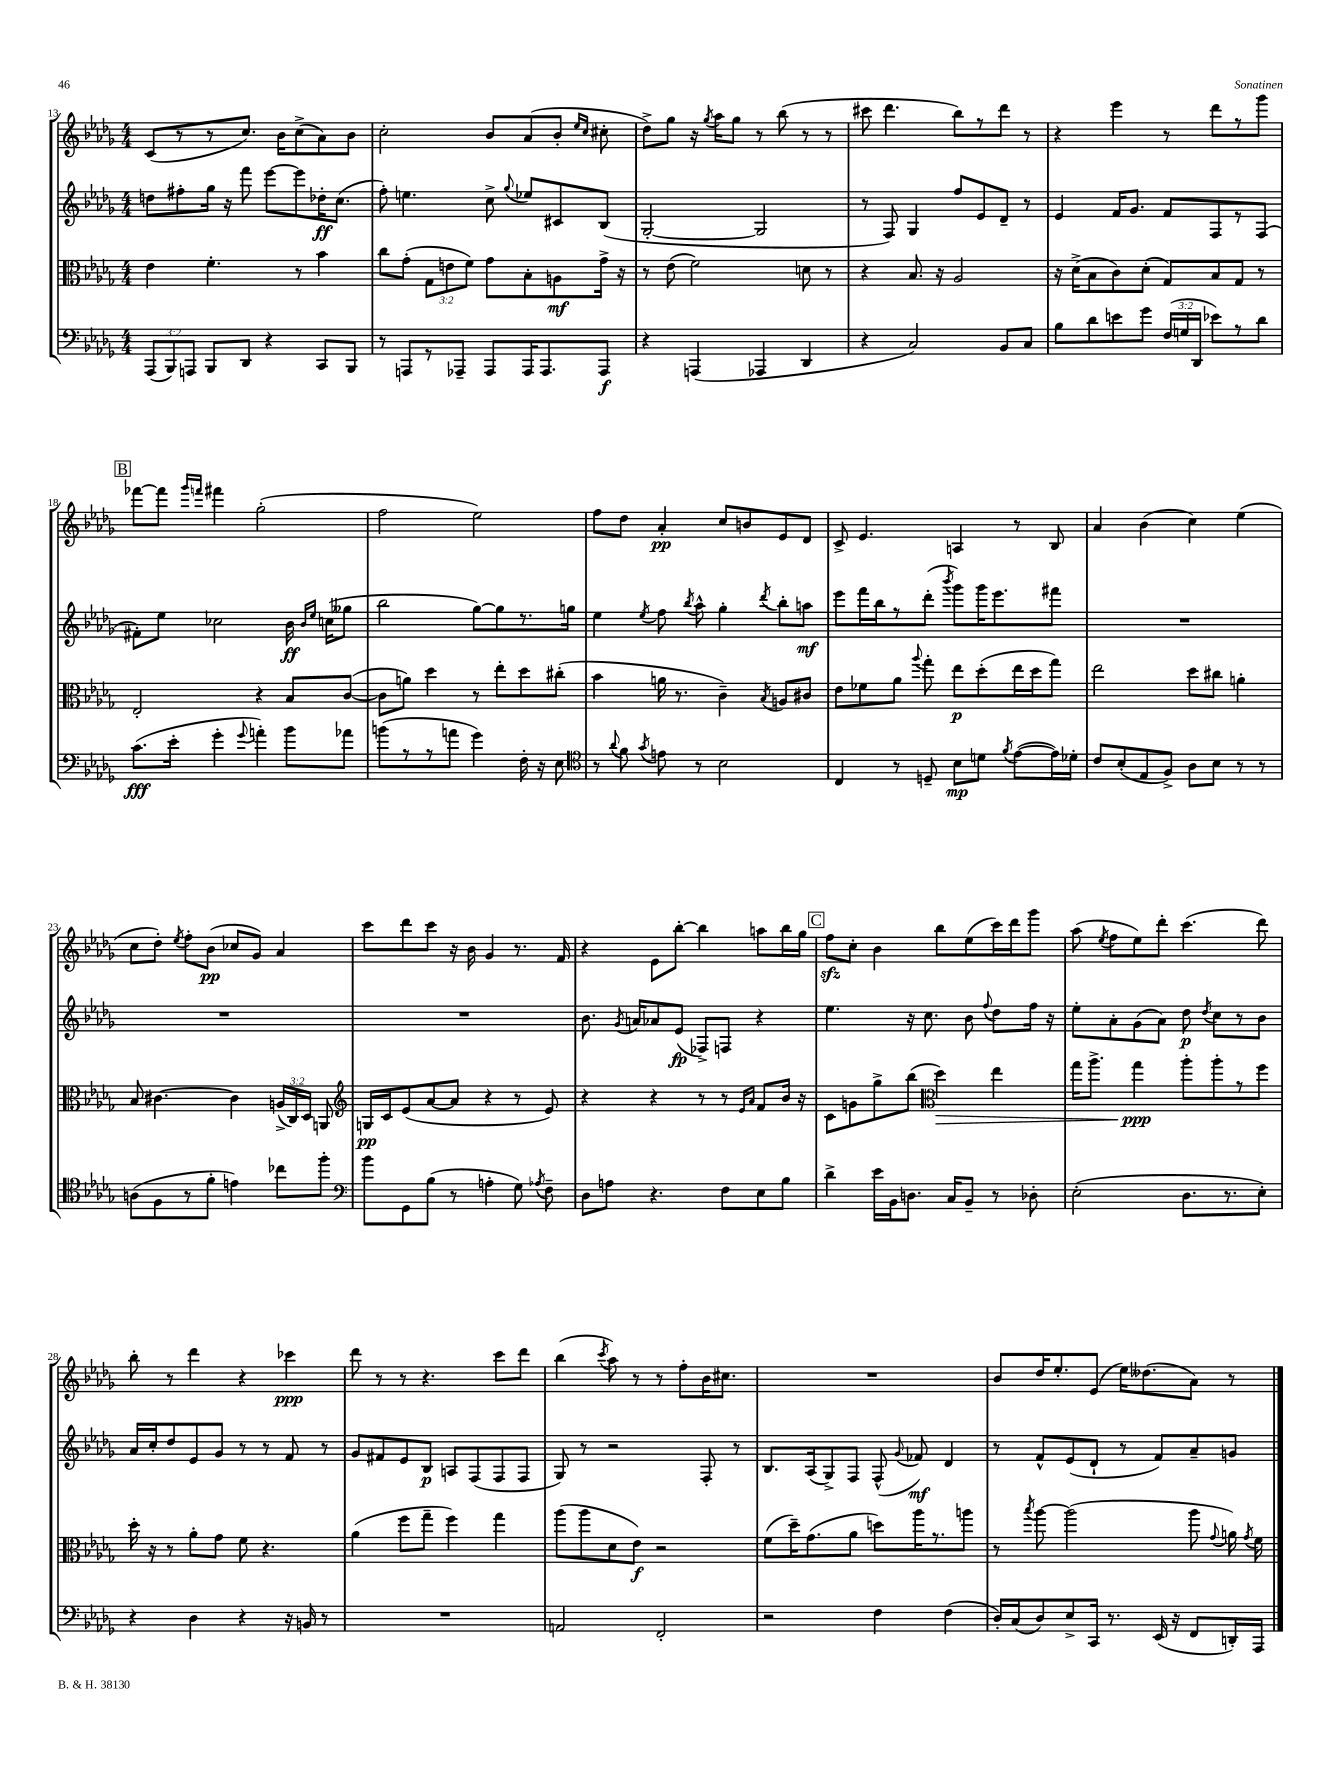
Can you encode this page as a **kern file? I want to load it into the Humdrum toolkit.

**kern	**dynam	**kern	**dynam	**kern	**dynam	**kern	**dynam
*part4	*part4	*part3	*part3	*part2	*part2	*part1	*part1
*staff4	*staff4	*staff3	*staff3	*staff2	*staff2	*staff1	*staff1
*clefF4	*	*clefC3	*	*clefG2	*	*clefG2	*
*k[b-e-a-d-g-]	*	*k[b-e-a-d-g-]	*	*k[b-e-a-d-g-]	*	*k[b-e-a-d-g-]	*
*M4/4	*	*M4/4	*	*M4/4	*	*M4/4	*
=13	=13	=13	=13	=13	=13	=13	=13
(12AAA-/L	.	4e-\	.	8ddn\L	.	(8c/L	.
12BBB-/)	.	.	.	.	.	.	.
.	.	.	.	8ff#X'\	.	8r	.
12AAAn/J	.	.	.	.	.	.	.
8BBB-/L	.	4.f'\	.	16gg-\Jk	.	8r	.
.	.	.	.	16r	.	.	.
8DD-/J	.	.	.	8fff\	.	8.cc/J)	.
4r	.	.	.	[8eee-\L	.	.	.
.	.	.	.	.	.	16b-\KL	.
.	.	8r	.	8eee-\]	.	(8cc^\	.
8CC/L	.	4b-\	.	16dd-X'\K	ff	8a-\)	.
.	.	.	.	(8.cc\J	.	.	.
8BBB-/J	.	.	.	.	.	8b-\J	.
=14	=14	=14	=14	=14	=14	=14	=14
8r	.	8cc\L	.	8ff'\)	.	2cc'\	.
8AAAn/L	.	(8g-'\J	.	4.een\	.	.	.
8r	.	12G-\L	.	.	.	.	.
.	.	12en\	.	.	.	.	.
8AAA-X~/J	.	.	.	.	.	.	.
.	.	12f\J)	.	.	.	.	.
8AAA-/L	.	8g-\L	.	8cc^\	.	8b-/L	.
.	.	.	.	8qqgg-/	.	.	.
16AAA-/K	.	8B-'\	.	8ee-X/L	.	(8a-/	.
8.AAA-/	.	.	.	.	.	.	.
.	.	8An\	mf	8c#X/	.	8b-'/J	.
.	.	.	.	.	.	16qqee-/LL	.
.	.	.	.	.	.	16qqcc/JJ	.
8AAA-/J	f	16g-^\Jk	.	(8B-/J	.	8cc#X'\	.
.	.	16r	.	.	.	.	.
=15	=15	=15	=15	=15	=15	=15	=15
4r	.	8r	.	[2G-'/	.	8dd-^\L)	.
.	.	(8e-\	.	.	.	8gg-\J	.
(4AAAn/	.	2f\)	.	.	.	16r	.
.	.	.	.	.	.	8qgg-/	.
.	.	.	.	.	.	16aa-\KL	.
.	.	.	.	.	.	8gg-\J	.
4AAA-X/	.	.	.	2G-/]	.	8r	.
.	.	.	.	.	.	(8bb-\	.
4DD-/	.	8dn\	.	.	.	8r	.
.	.	8r	.	.	.	8r	.
=16	=16	=16	=16	=16	=16	=16	=16
4r	.	4r	.	8r	.	8ccc#X\	.
.	.	.	.	8F/)	.	4.ddd-\	.
2C/)	.	8.B-/	.	4G-/	.	.	.
.	.	16r	.	.	.	.	.
.	.	2A-/	.	8ff/L	.	8bb-\L)	.
.	.	.	.	8e-/	.	8r	.
8BB-/L	.	.	.	8d-~/J	.	8ddd-\J	.
8C/J	.	.	.	8r	.	8r	.
=17	=17	=17	=17	=17	=17	=17	=17
8B-\L	.	16r	.	4e-/	.	4r	.
.	.	(16d-^\KL	.	.	.	.	.
8d-\	.	8B-\	.	.	.	.	.
8en\	.	8c\)	.	16f/KL	.	4eee-\	.
.	.	.	.	8.g-/J	.	.	.
8g-\J	.	(8d-'\J	.	.	.	.	.
(24F/LL	.	8G-/L)	.	8f/L	.	8r	.
24Gn/	.	.	.	.	.	.	.
24DD-/JJ	.	.	.	.	.	.	.
8e-X\L)	.	8B-/	.	8F/	.	8ddd-\L	.
8r	.	8G-/J	.	8r	.	8r	.
8d-\J	.	8r	.	(8F/J	.	8ggg-\J	.
!!LO:LB:g=z
!!LO:REH:place=s1:t=B
=18	=18	=18	=18	=18	=18	=18	=18
(8.c\L	fff	2E-'/	.	8f#X'\L)	.	[8fff-X\L	.
.	.	.	.	8ee-\J	.	8fff-\J]	.
16e-'\Jk	.	.	.	.	.	.	.
.	.	.	.	.	.	16qqggg-/LL	.
.	.	.	.	.	.	16qqfffn/JJ	.
4g-'\	.	.	.	2cc-X\	.	4fff#X\	.
8qqg-/	.	.	.	.	.	.	.
4an'\)	.	4r	.	.	.	(2gg-'\	.
8b-\L	.	8B-/L	.	16b-\	ff	.	.
.	.	.	.	16qqb-/LL	.	.	.
.	.	.	.	16qqee-/JJ	.	.	.
.	.	.	.	(16ccn\KL	.	.	.
8a-X\J	.	([8c/J	.	8gg--X\J	.	.	.
=19	=19	=19	=19	=19	=19	=19	=19
(8bn\L	.	8c\L]	.	2bb-\	.	2ff\	.
8r	.	8an\J)	.	.	.	.	.
8r	.	4dd-\	.	.	.	.	.
8an\J	.	.	.	.	.	.	.
4g-\)	.	8r	.	[8gg-\L)	.	2ee-\)	.
.	.	8ee-'\L	.	8gg-\]	.	.	.
16F'\	.	8dd-\	.	8.r	.	.	.
16r	.	.	.	.	.	.	.
8E-\	.	(8cc#X'\J	.	.	.	.	.
.	.	.	.	16ggn\Jk	.	.	.
=20	=20	=20	=20	=20	=20	=20	=20
*clefC4	*	*	*	*	*	*	*
8r	.	4b-\	.	4ee-\	.	8ff\L	.
8qqa-/	.	.	.	.	.	.	.
8f\	.	.	.	.	.	8dd-\J	.
8qg-/	.	.	.	8qee-/	.	.	.
8en\	.	16an\	.	8ff\	.	4a-'/	pp
.	.	8.r	.	.	.	.	.
.	.	.	.	8qbb-/	.	.	.
8r	.	.	.	8aa-^^\	.	.	.
2B-\	.	4c~\)	.	4gg-'\	.	8cc/L	.
.	.	.	.	.	.	8bn/	.
.	.	8qB-/	.	8qddd-/	.	.	.
.	.	8An/L	.	8bb-'\L	.	8e-/	.
.	.	8c#X/J	.	8aan\J	mf	8d-/J	.
=21	=21	=21	=21	=21	=21	=21	=21
4C/	.	8e-\L	.	8eee-\L	.	8c^/	.
.	.	8f-X\	.	16fff\L	.	4.e-/	.
.	.	.	.	16bb-\J	.	.	.
8r	.	8a-\J	.	8r	.	.	.
.	.	8qqaa-/	.	.	.	.	.
8Dn~/	.	8gg-'\	.	(8ddd-'\J	.	.	.
.	.	.	.	8qbbb-/	.	.	.
8B-\L	mp	8ee-\L	p	8ggg-\L)	.	4An/	.
8dn\J	.	(8dd-'\	.	16ggg-\K	.	.	.
.	.	.	.	8.eee-\	.	.	.
8qf/	.	.	.	.	.	.	.
([8e-\L	.	16ee-\L	.	.	.	8r	.
.	.	16dd-\J	.	.	.	.	.
16e-\L])	.	8gg-\J)	.	8fff#X\J	.	8B-/	.
16d-X'\JJ	.	.	.	.	.	.	.
=22	=22	=22	=22	=22	=22	=22	=22
8c/L	.	2ee-\	.	1r	.	4a-/	.
(8B-'/	.	.	.	.	.	.	.
8E-/	.	.	.	.	.	(4b-\	.
8F^/J)	.	.	.	.	.	.	.
8A-\L	.	8dd-\L	.	.	.	4cc\)	.
8B-\J	.	8cc#X\J	.	.	.	.	.
8r	.	4an'\	.	.	.	(4ee-\	.
8r	.	.	.	.	.	.	.
!!LO:LB:g=z
=23	=23	=23	=23	=23	=23	=23	=23
(8An\L	.	8B-/	.	1r	.	8cc\L	.
8F\	.	[4.c#X\	.	.	.	8dd-'\J)	.
.	.	.	.	.	.	8qee-/	.
8r	.	.	.	.	.	8ff'\L	.
8f'\J	.	.	.	.	.	(8b-\J	pp
4en\)	.	4c#\]	.	.	.	8cc-X/L	.
.	.	.	.	.	.	8g-/J)	.
8cc-X\L	.	(24An^/LL	.	.	.	4a-/	.
.	.	24C/)	.	.	.	.	.
.	.	24D-/JJ	.	.	.	.	.
8ff'\J	.	8AAn/	.	.	.	.	.
=24	=24	=24	=24	=24	=24	=24	=24
*clefF4	*	*clefG2	*	*	*	*	*
8b-\L	.	16Gn/LL	pp	1r	.	8ccc\L	.
.	.	16c/J	.	.	.	.	.
8GG-\	.	(8e-/	.	.	.	8ddd-\	.
(8B-\J	.	[8a-/	.	.	.	8ccc\J	.
8r	.	8a-/J]	.	.	.	16r	.
.	.	.	.	.	.	16b-\	.
4An'\	.	4r	.	.	.	4g-/	.
8G-\)	.	8r	.	.	.	8.r	.
8qA-X/	.	.	.	.	.	.	.
8F~\	.	8e-/)	.	.	.	.	.
.	.	.	.	.	.	16f/	.
=25	=25	=25	=25	=25	=25	=25	=25
8D-\L	.	4r	.	8.b-\	.	4r	.
8An\J	.	.	.	.	.	.	.
.	.	.	.	8qg-/	.	.	.
.	.	.	.	16an/KL	.	.	.
4.r	.	4r	.	8a-X/	.	8e-\L	.
.	.	.	.	(8e-/J	fp	[8bb-'\J	.
.	.	8r	.	8F-X^/L)	.	4bb-\]	.
8F\L	.	8r	.	8Fn/J	.	.	.
.	.	16qqe-/LL	.	.	.	.	.
.	.	16qqa-/JJ	.	.	.	.	.
8E-\	.	8f/L	.	4r	.	8aan\L	.
8B-\J	.	16b-/Jk	.	.	.	16bb-\L	.
.	.	16r	.	.	.	16gg-\JJ	.
!!LO:REH:place=s1:t=C
=26	=26	=26	=26	=26	=26	=26	=26
4d-^\	.	8c\L	.	4.ee-\	.	8ffzz\L	.
.	.	8gn\	.	.	.	8cc'\J	.
16e-\LL	.	8gg-^\	.	.	.	4b-\	.
16BB-\J	.	.	.	.	.	.	.
8.Dn\J	.	(8bb-\J	.	16r	.	.	.
.	.	.	.	8.cc\	.	.	.
*	*	*clefC3	*	*	*	*	*
!	!	!	!LO:HP:b	!	!	!	!
.	.	4dd-\)	>	.	.	8bb-\L	.
16C/KL	.	.	.	.	.	.	.
8BB-~/J	.	.	.	8b-\	.	(8ee-\	.
.	.	.	.	8qqff/	.	.	.
8r	.	4ee-\	.	8dd-\L	.	16ccc\L)	.
.	.	.	.	.	.	16ddd-\J	.
8D-X'\	.	.	.	16ff\Jk	.	8ggg-\J	.
.	.	.	.	16r	.	.	.
=27	=27	=27	=27	=27	=27	=27	=27
(2E-'\	.	16gg-\KL	.	8ee-'\L	.	(8aa-\	.
.	.	8.aa-^\J	.	.	.	.	.
.	.	.	.	.	.	8qee-/	.
.	.	.	.	8a-'\	.	8ff\L	.
.	.	4gg-\	ppp	(8g-\	.	8ee-\)	.
.	.	.	.	8a-\J)	.	8ddd-'\J	.
8.D-\L	.	8aa-'\L	]	8dd-\	p	(4.ccc\	.
.	.	.	.	8qdd-/	.	.	.
.	.	8aa-'\	.	8cc\L	.	.	.
8.r	.	.	.	.	.	.	.
.	.	8r	.	8r	.	.	.
8E-'\J)	.	8ff\J	.	8b-\J	.	8ddd-\)	.
!!LO:LB:g=z
=28	=28	=28	=28	=28	=28	=28	=28
4r	.	16dd-'\	.	16a-/LL	.	8bb-'\	.
.	.	16r	.	16cc'/J	.	.	.
.	.	8r	.	8dd-/	.	8r	.
4D-\	.	8a-'\L	.	8e-/	.	4ddd-\	.
.	.	8g-\J	.	8g-/J	.	.	.
4r	.	8f\	.	8r	.	4r	.
.	.	4.r	.	8r	.	.	.
16r	.	.	.	8f/	.	4ccc-X\	ppp
16BBn/	.	.	.	.	.	.	.
8r	.	.	.	8r	.	.	.
=29	=29	=29	=29	=29	=29	=29	=29
1r	.	(4a-\	.	8g-/L	.	8ddd-\	.
.	.	.	.	8f#X/	.	8r	.
.	.	8ff\L	.	8e-/	.	8r	.
.	.	8gg-~\J	.	8B-/J	p	4.r	.
.	.	4ff\)	.	8An/L	.	.	.
.	.	.	.	(8F/	.	.	.
.	.	4gg-\	.	8F/	.	8ccc\L	.
.	.	.	.	8F/J	.	8ddd-\J	.
=30	=30	=30	=30	=30	=30	=30	=30
2AAn/	.	(8aa-\L	.	8G-/)	.	(4bb-\	.
.	.	8aa-\	.	8r	.	.	.
.	.	.	.	.	.	8qccc/	.
.	.	8d-\	.	2r	.	8aa-\)	.
.	.	8e-\J)	f	.	.	8r	.
2FF'/	.	2r	.	.	.	8r	.
.	.	.	.	.	.	8ff'\L	.
.	.	.	.	8F'/	.	16b-\K	.
.	.	.	.	.	.	8.cc#X\J	.
.	.	.	.	8r	.	.	.
=31	=31	=31	=31	=31	=31	=31	=31
2r	.	(8f\L	.	8.B-/L	.	1r	.
.	.	16dd-~\K)	.	.	.	.	.
.	.	(8.g-\	.	(16A-/k	.	.	.
.	.	.	.	8G-^/)	.	.	.
.	.	8a-\J	.	8F/J	.	.	.
4F\	.	8ddn\L)	.	(8F^^/	.	.	.
.	.	.	.	8qqg-/	.	.	.
.	.	16aa-\K	.	8f-X/)	mf	.	.
.	.	8.r	.	.	.	.	.
(4F\	.	.	.	4d-/	.	.	.
.	.	8aan\J	.	.	.	.	.
=32	=32	=32	=32	=32	=32	=32	=32
16D-'/LL)	.	8r	.	8r	.	8b-/L	.
(16C/J	.	.	.	.	.	.	.
.	.	8qbb-/	.	.	.	.	.
8D-/)	.	[8aa-\	.	8f^^/L	.	16dd-/K	.
.	.	.	.	.	.	8.ee-'/	.
8E-^/	.	(2aa-\]	.	(8e-/	.	.	.
16CC/Jk	.	.	.	8d-`/J	.	(8e-/J	.
8.r	.	.	.	.	.	.	.
.	.	.	.	8r	.	16ee-\KL)	.
.	.	.	.	.	.	(8.dd--X\	.
(16EE-/	.	.	.	8f/L)	.	.	.
16r	.	.	.	.	.	.	.
8FF/L	.	8aa-\	.	8a-~/	.	8a-\J)	.
.	.	8qqg-/	.	.	.	.	.
16DDn'/L)	.	16an\)	.	8gn/J	.	8r	.
.	.	8qg-/	.	.	.	.	.
16AAA-/JJ	.	16f\	.	.	.	.	.
==	==	==	==	==	==	==	==
*-	*-	*-	*-	*-	*-	*-	*-
